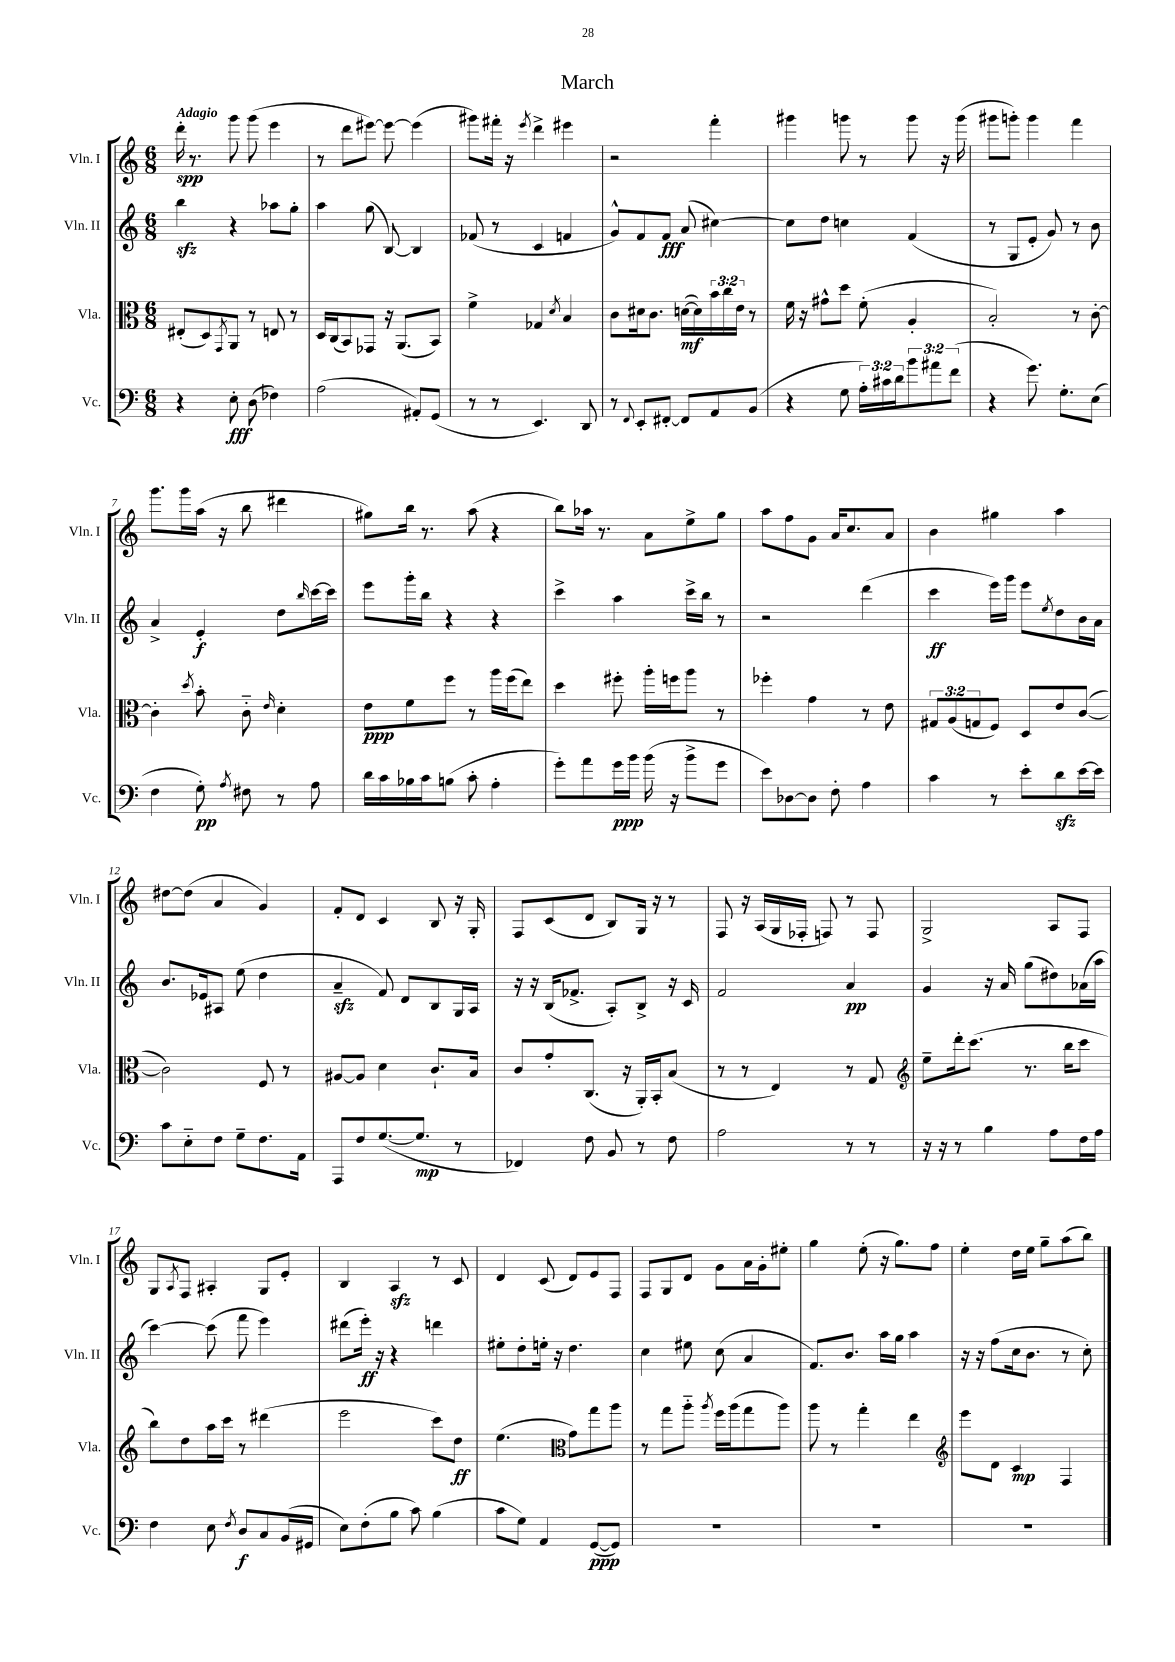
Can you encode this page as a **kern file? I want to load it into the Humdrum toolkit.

**kern	**kern	**kern	**kern
*staff4	*staff3	*staff2	*staff1
*clefF4	*clefC3	*clefG2	*clefG2
*k[]	*k[]	*k[]	*k[]
*M6/8	*M6/8	*M6/8	*M6/8
4r	(8E#'/L	4bb\	16ddd'\
.	.	.	8.r
.	8D/)	.	.
.	8qGG/	.	.
8E'\	8AA/J	4r	8ggg\
(8D\	8r	.	(8ggg\
4F-\)	8E/	8aa-\L	4eee\
.	8r	8gg'\J	.
=	=	=	=
(2A\	16D/LL	4aa\	8r
.	(16C/J	.	.
.	8BB/)	.	8ddd\L
.	8GG-/J	(8gg\	[8eee#\J)
.	16r	[8B/)	8eee#\_
.	(8.AA/L	.	.
8AA#'/L)	.	4B/]	(4eee#\]
(8GG/J	8BB/J)	.	.
=	=	=	=
8r	4f^\	(8f-/	8ggg#\L)
8r	.	8r	16fff#'\Jk
.	.	.	16r
.	.	.	8qeee/
4.EE/)	4G-/	4c/	4ddd^\
.	8qd/	.	.
.	4B/	4f/	4eee#\
8DD/	.	.	.
=	=	=	=
8r	8c\L	8g^^/L)	2r
8qqFF/	.	.	.
8EE'/L	16d#\k	8f/	.
.	8.c\J	.	.
[8FF#'/J	.	8f/J	.
8FF#/]L	([16d\LL	(8a/	.
.	16d\])	.	.
8AA/	24b\	[4cc#\)	4fff'\
.	24cc\	.	.
.	24e\JJ	.	.
(8BB/J	8r	.	.
=	=	=	=
4r	16f\	8cc#\]L	4ggg#\
.	16r	.	.
.	8g#^^\L	8dd\J	.
8G\	8dd\J	4cc\	8ggg\
24A'\LL)	(8f'\	.	8r
24c#\	.	.	.
24d\J	.	.	.
12b\	4A'/	(4f/	8ggg\
12a#\	.	.	.
.	.	.	16r
(12f\J	.	.	.
.	.	.	(16ggg\
=	=	=	=
4r	2B'/)	8r	8ggg#\L
.	.	8G/L	8ggg'\J)
8.g\)	.	8e'/J	4ggg\
.	.	8g/)	.
8.G'\L	.	.	.
.	8r	8r	4fff\
(8E\J	[8c'\	8b\	.
=	=	=	=
4F\	4c'\]	4a^/	8.ggg\L
.	.	.	16ggg\L
.	8qdd/	.	.
8G'\)	8b'\	4e'/	(16aa\JJ
.	.	.	16r
8qA/	.	.	.
8F#\	8c'~\	.	8bb\
.	16qqe/	.	.
8r	4d'\	8dd\L	4ddd#\
.	.	16qqbb/	.
8A\	.	[16ccc\L	.
.	.	16ccc\]JJ	.
=	=	=	=
16d\LL	8e\L	8eee\L	8gg#\L)
16c\	.	.	.
16B-\	8f\	16ggg'\L	16bb\Jk
16c\J	.	16bb\JJ	8.r
(8B\J	8ff\J	4r	.
8c'\	8r	.	(8aa\
4A'\	16aa\LL	4r	4r
.	(16ff\J	.	.
.	8ee\J)	.	.
=	=	=	=
8g'\L)	4dd\	4ccc^\	8bb\L)
8a\	.	.	16aa-\Jk
.	.	.	8.r
16g\L	8ff#'\	4aa\	.
16b\JJ	.	.	.
(16b\	16aa'\LL	.	8a\L
16r	16ff\J	.	.
8b^\L	8aa\J	16ccc^\LL	8ee^\
.	.	16bb\JJ	.
8g\J	8r	8r	8gg\J
=	=	=	=
8e\L)	4ff-'\	2r	8aa\L
[8D-\	.	.	8ff\
8D-\]J	4g\	.	8g\J
8F'\	.	.	16a/LK
.	.	.	8.cc/
4A\	8r	(4ddd\	.
.	8e\	.	8a/J
=	=	=	=
4c\	12G#/L	4ccc\	4b\
.	(12A/	.	.
.	12G/	.	.
8r	8F/J)	16eee\LL)	4gg#\
.	.	16ggg\JJ	.
8e'\L	8D/L	8eee\L	.
.	.	8qee/	.
8d\	8e/	8dd\	4aa\
[16e\L	([8c/J	16b\L	.
16e\]JJ	.	16a\JJ	.
=	=	=	=
8c\L	2c\])	8.b/L	[8dd#\L
8E'~\	.	.	(8dd#\]J
.	.	16e-/k	.
8F\J	.	8A#/J	4a/
8G~\L	.	(8ee\	.
8.F\	8F/	4dd\	4g/)
.	8r	.	.
16AA\Jk	.	.	.
=	=	=	=
8AAA/L	[8A#/L	4a~/	8f'/L
8F/	8A#/]J	.	8d/J
([8.G/	4d\	8f/)	4c/
.	.	8d/L	.
8.G/]J	.	.	.
.	8.c`/L	8B/	8B/
8r	.	16G/L	16r
.	16B/Jk	16A/JJ	16G'/
=	=	=	=
4FF-/)	8c/L	16r	8F/L
.	.	16r	.
.	8g'/	(16B/LK	(8c/
.	.	8.f-^/J	.
8F\	(8.C/J	.	8d/J
8BB/	.	8A'/L)	8B/L)
.	16r	.	.
8r	16AA'/LL)	8B^/J	16G/Jk
.	16BB'/J	.	16r
8F\	(8B/J	16r	8r
.	.	16c/	.
=	=	=	=
2A\	8r	2f/	8F/
.	8r	.	16r
.	.	.	(16A/LL
.	4E/)	.	16G/
.	.	.	16F-'/JJ
.	.	.	8F/)
8r	8r	4a/	8r
8r	8G/	.	8F/
=	=	=	=
*	*clefG2	*	*
16r	8ee~\L	4g/	2G^/
16r	.	.	.
8r	16ddd'\k	.	.
.	(8.ccc\J	.	.
4B\	.	16r	.
.	.	16a/	.
.	8.r	(8gg\L	.
8A\L	.	8dd#\)	8A/L
.	16bb\LK	.	.
16F\L	8ccc\J	(16a-\L	8F/J
16A\JJ	.	16aa\JJ	.
=	=	=	=
4F\	8bb\L)	[4ccc\)	8G/L
.	.	.	8qA/
.	8dd\	.	8F/J
8E\	16aa\L	(8ccc\]	4A#'/
.	16ccc\JJ	.	.
8qF/	.	.	.
8D/L	8r	8fff\	.
8C/	(4ddd#\	4eee\)	8G/L
(16BB/L	.	.	8e'/J
16GG#/JJ	.	.	.
=	=	=	=
8E\L)	2eee\	(8ddd#\L	4B/
(8F'\	.	16eee'\Jk)	.
.	.	16r	.
8B\J	.	4r	4A/
8c\)	.	.	.
(4B\	8ccc\L)	4ddd\	8r
.	8dd\J	.	8c/
=	=	=	=
8c\L	(4.ee\	8ee#'\L	4d/
8G\J)	.	8dd'\	.
4AA/	.	16ee'\Jk	(8c/
.	.	16r	.
*	*clefC3	*	*
.	8g\L)	4.dd\	8d/L)
([8GG/L	8gg\	.	8e/
8GG/]J)	8aa\J	.	8F/J
=	=	=	=
2.r	8r	4cc\	8F/L
.	8gg\L	.	8G/
.	8aa'~\J	8ee#\	8d/J
.	8qaa/	.	.
.	16ff\LL	(8cc\	8g\L
.	(16aa\J	.	.
.	8gg\	4a/	16a\L
.	.	.	16g'\J
.	8aa\J)	.	8ee#'\J
=	=	=	=
2.r	8aa\	8.f/L)	4gg\
.	8r	.	.
.	.	8.b/J	.
.	4gg'\	.	(8ee'\
.	.	16aa\LL	16r
.	.	16gg\JJ	8.gg\L)
.	4ee\	4aa\	.
.	.	.	8ff\J
=	=	=	=
*	*clefG2	*	*
2.r	8eee\L	16r	4ee'\
.	.	16r	.
.	8d\J	(8ff\L	.
.	4c/	16cc\k	16dd\LL
.	.	8.b\J	16ee\JJ
.	.	.	8gg~\L
.	4F/	8r	(8aa\
.	.	8cc'\)	8bb\J)
==	==	==	==
*-	*-	*-	*-
